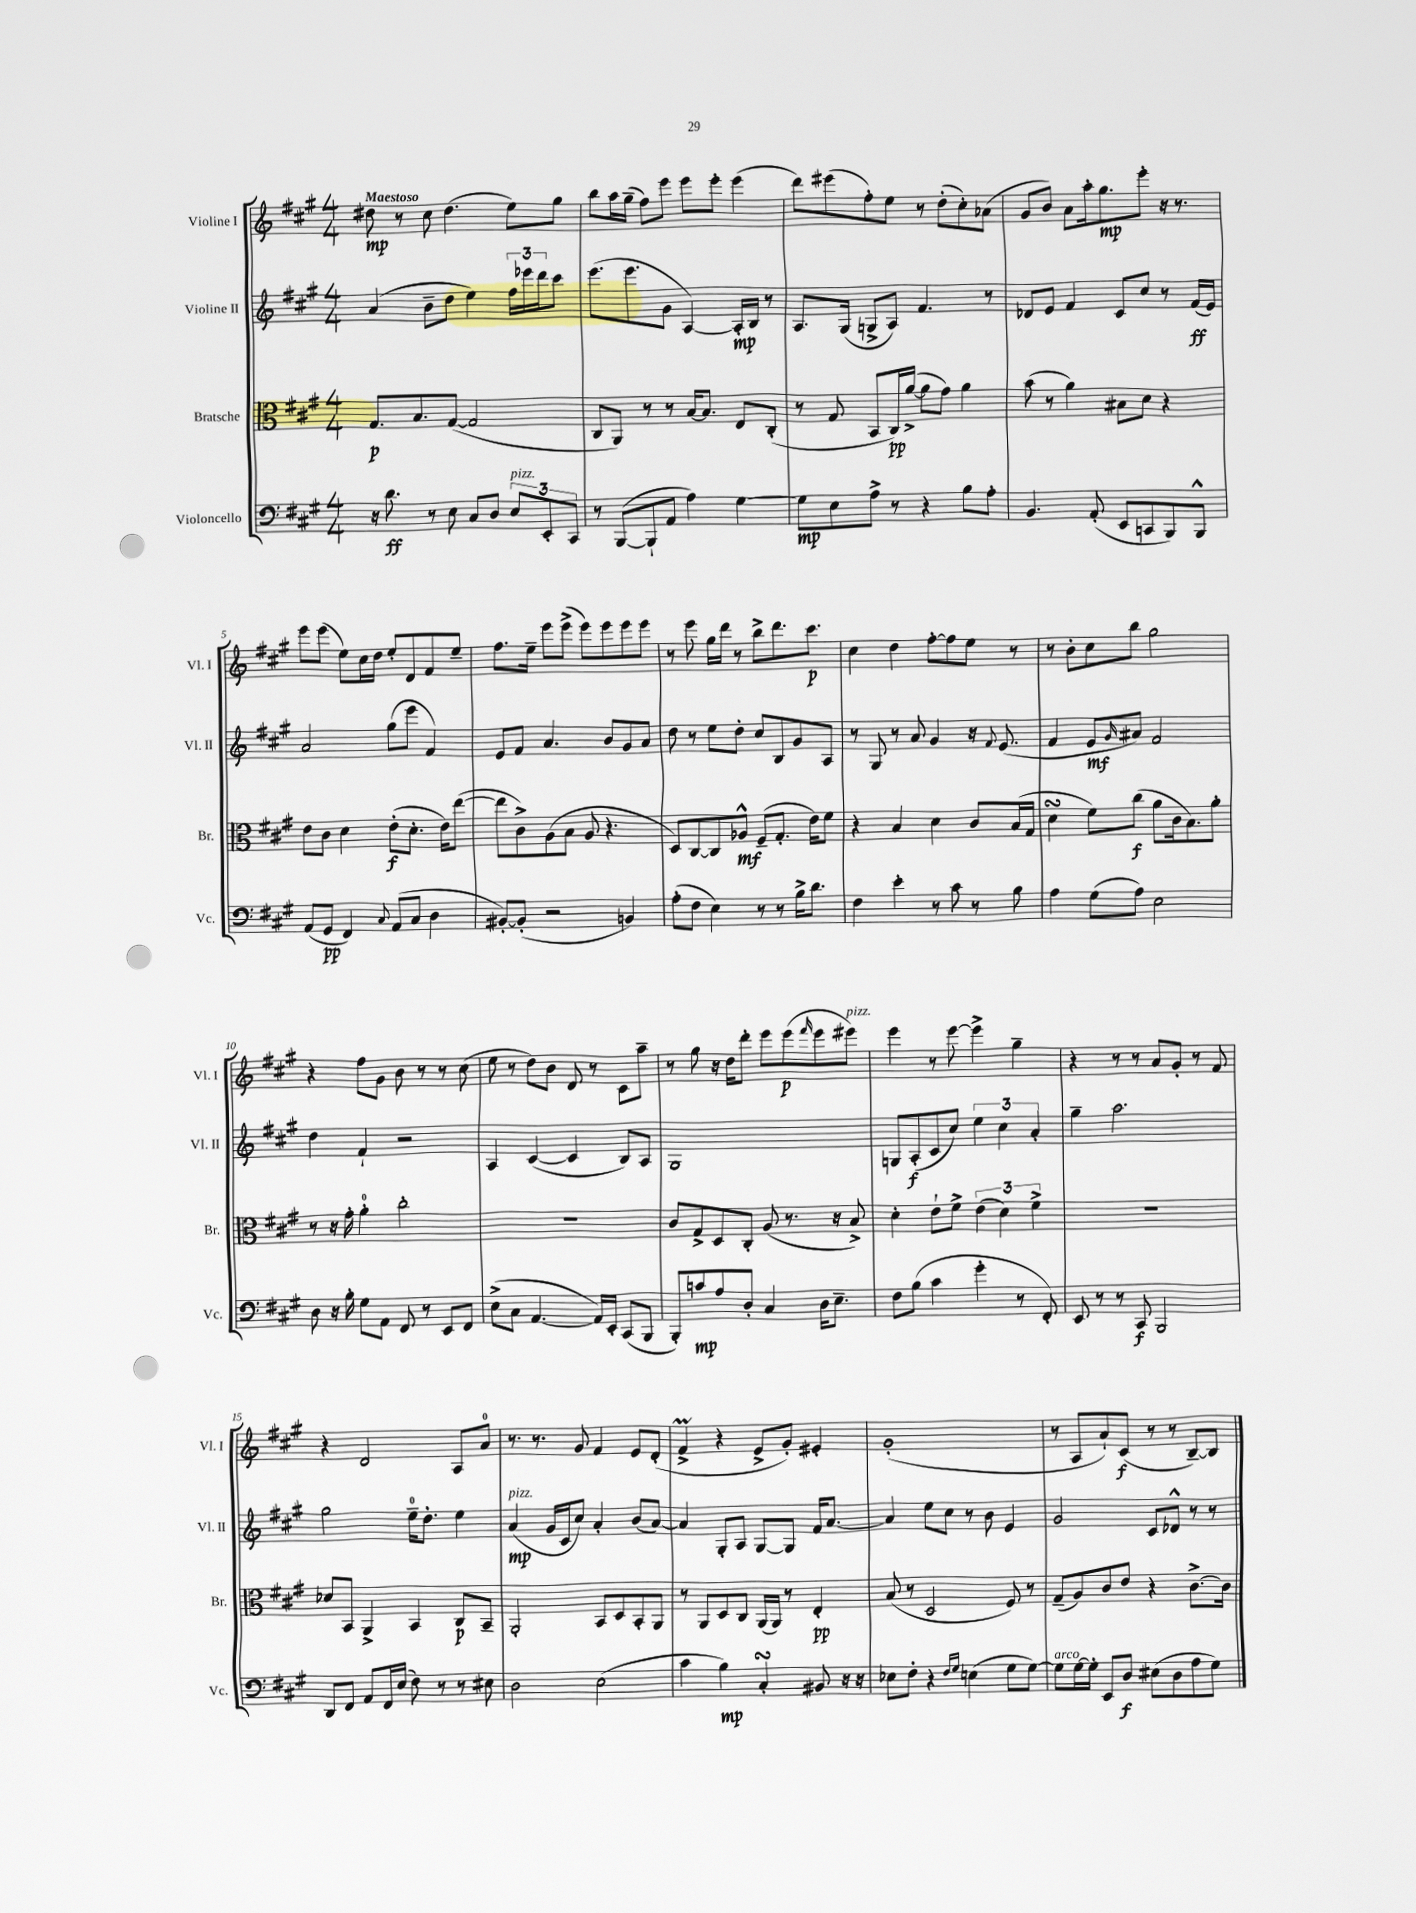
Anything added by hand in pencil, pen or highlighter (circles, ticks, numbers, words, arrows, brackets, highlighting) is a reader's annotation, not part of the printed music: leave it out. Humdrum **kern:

**kern	**kern	**kern	**kern
*staff4	*staff3	*staff2	*staff1
*clefF4	*clefC3	*clefG2	*clefG2
*k[f#c#g#]	*k[f#c#g#]	*k[f#c#g#]	*k[f#c#g#]
*M4/4	*M4/4	*M4/4	*M4/4
16r	8.G#/L	(4a/	8dd#\
8.d\	.	.	.
.	.	.	8r
.	8.B/	.	.
8r	.	8b~\L	8cc#\
8E\	([8G#/J	8dd\J	(4.dd#\
8C#/L	2G#/]	4ee\)	.
8D/J	.	.	.
12E/L	.	24ff#\LL	8ee\L)
.	.	24eee-\	.
12EE'/	.	24ddd\J	.
.	.	8ccc#\J	8gg#\J
12CC#/J	.	.	.
=	=	=	=
8r	8C#/L	(8.eee\L	8bb\L
([8BBB/L	8AA/J)	.	16aa\L
.	.	8.eee\	(16gg#~\JJ
8BBB`/]	8r	.	8ff#\L)
8AA/J	8r	8g#\J	8eee\J
4A\)	[16B/LK	[4A/)	8eee\L
.	8.B/]J	.	.
.	.	.	8eee'\J
[4G#\	8E/L	16A'/]LL	(4eee\
.	.	16B/JJ	.
.	(8C#'/J	8r	.
=	=	=	=
8G#\]L	8r	8.A/L	8ddd\L)
8E\	8G#/	.	(8eee#\
.	.	(16G#/Jk	.
8A^\J	8BB/L	8G^/L	8ff#'\)
8r	16C#/L)	8A/J)	8ee\J
.	([16a^/JJ	.	.
4r	8a\]L	4.f#/	8r
.	8g#\J)	.	(8dd'\L
8B\L	4a\	.	8cc#'\)
8A'\J	.	8r	(8a-\J
=	=	=	=
4.BB/	(8b\	8d-/L	8g#/L
.	8r	8e/J	8b/J)
.	4a\)	4f#/	8a\L
(8AA'/	.	.	16aa'\k
.	.	.	8.gg#\
8EE/L	8B#\L	8c#/L	.
8CC/	8d\J	8cc#/J	8eee'\J
8BBB/)	4r	8r	16r
.	.	.	8.r
8BBB^^/J	.	(16f#/LL	.
.	.	16e/JJ)	.
=	=	=	=
(8AA/L	8e\L	2a/	8eee\L
8GG#/J	8c#\J	.	(8eee\J
4FF#/)	4d\	.	8ee\L)
.	.	.	16cc#\L
.	.	.	16dd\JJ
8qqC#/	.	.	.
(8AA/L	(8e'\L	(8gg#\L	8ee'/L
8C#/J	8.d'\J	8eee\J	8d/
4D\	.	4f#/)	8f#/
.	16e\LK)	.	.
.	([8ee\J	.	8ee~/J
=	=	=	=
[8BB#'/L)	8ee\]L	8e/L	8.ff#\L
(8BB#'/]J	8c#^\)	8f#/J	.
.	.	.	16ee~\Jk
2r	(8A\	4.a/	8eee\L
.	8B\J	.	(8eee^\J
.	8A/	.	8eee\L)
.	4.r	8b/L	8eee\
4BB/)	.	8g#/	8eee\
.	.	8a/J	8eee\J
=	=	=	=
(8A'\L	8D/L)	8dd\	8r
8F#\J	[8C#/	8r	8eee\
4E\)	8C#/]	8ee\L	16gg#\LL
.	.	.	16ddd\JJ
.	8A-^^/J	8dd'\J	8r
8r	(8F#~/L	8cc#/L	8bb^\L
8r	8.G#'/J	8B/	8.ddd\
16B^\LK	.	8g#/	.
8.d\J	16e\LK)	.	8.ccc#\J
.	8f#\J	8A/J	.
=	=	=	=
4F#\	4r	8r	4cc#\
.	.	8G#/	.
4e'\	4B/	8r	4dd\
.	.	8a/	.
8r	4d\	4g#/	[8ff#'\L
8c#\	.	.	8ff#\]
8r	8c#/L	16r	8ee\J
.	.	8qqf#/	.
.	.	(8.e/	.
8B\	(16B/L	.	8r
.	16G#/JJ	.	.
=	=	=	=
4A\	4d\	4f#/	8r
.	.	.	8b'\L
(8G#\L	8f#\L)	8e/L	8cc#\
.	.	16qqg#/	.
8A\J)	(8cc#\J	8a#/J)	8bb\J
2E\	8a\L	2f#/	2gg#\
.	16c#\k	.	.
.	8.B\)	.	.
.	8a'\J	.	.
=	=	=	=
8D\	8r	4dd\	4r
16r	16r	.	.
16B'\	16g#'\	.	.
8G#\L	4a'\	4f#`/	8ff#\L
8AA\J	.	.	8g#\J
8FF#/	2cc#'\	2r	8b\
8r	.	.	8r
8EE/L	.	.	8r
8FF#/J	.	.	(8cc#\
=	=	=	=
(8E^\L	1r	4A/	8ee\
8C#\J	.	.	8r
[4.AA/	.	([4c#/	8dd\L)
.	.	.	8b\J
.	.	4c#/]	8d/
16AA/]LL)	.	.	8r
16EE'/JJ	.	.	.
(8CC#/L	.	8B/L)	8c#\L
8BBB/J	.	8A/J	8aa~\J
=	=	=	=
8BBB'/L)	8c#/L	1G#	8r
8c/	8G#^/	.	8gg#\
8A/	8D/	.	16r
.	.	.	16dd\LK
8D'/J	8C#'/J	.	8ddd'\J
4C#/	(8A/	.	8eee\L
.	8.r	.	(8eee\
.	.	.	16qqfff#/
16D\LK	.	.	8eee\
8.E~\J	16r	.	.
.	8B^/)	.	8eee#\J)
=	=	=	=
8F#\L	4d'\	8G/L	4eee\
(8B\J	.	(8A'/	.
4c#\	8e`\L	8c#/	8r
.	8f#^\J	8cc#/J)	[8eee\
4g#'\	(6e\	6ee\	4eee^\]
.	6d\)	6cc#\	.
8r	.	.	4gg#~\
.	6f#^\	6a'/	.
8FF#'/)	.	.	.
=	=	=	=
8EE/	1r	4gg#~\	4r
8r	.	.	.
8r	.	2.aa\	8r
8CC#/	.	.	8r
2BBB/	.	.	8a/L
.	.	.	8g#'/J
.	.	.	8r
.	.	.	8f#/
=	=	=	=
8DD/L	8d-/L	2gg#\	4r
8FF#/J	8BB/J	.	.
8AA/L	4AA^/	.	2d/
16FF#/L	.	.	.
(16E/JJ	.	.	.
8F#\)	4BB/	16ee~\LK	.
.	.	8.dd'\J	.
8r	.	.	.
8r	8C#/L	4ee\	8A/L
8E#\	8BB~/J	.	8a/J
=	=	=	=
2D\	2AA'/	(4a/	8.r
.	.	.	8.r
.	.	16g#/LL	.
.	.	16c#/J	.
.	.	8cc#/J)	8g#/
(2E\	8BB/L	4a'/	4f#/
.	8D/	.	.
.	8BB'/	(8b/L	8e/L
.	8AA/J	[8a/J)	(8d'/J
=	=	=	=
4c#\	8r	4a/]	4f#^/
.	8AA/L	.	.
4B\)	8D/	8G#'/L	4r
.	8C#/J	8A/J	.
4C#'/	(16AA/LL	[8G#/L	8e^/L
.	16AA/JJ)	.	.
.	8r	8G#/]J	8g#'/J)
8BB#/	4E'/	16f#/LK	4e#'/
.	.	[8.a/J	.
16r	.	.	.
16r	.	.	.
=	=	=	=
8E-\L	(8B/	4a/]	(1g#'
8F#'\J	8r	.	.
4r	2D/	8ee\L	.
.	.	8cc#\J	.
16qqF#/LL	.	.	.
16qqG#/JJ	.	.	.
(4E\	.	8r	.
.	.	8b\	.
8G#\L	8F#/)	4e/	.
[8G#\J)	8r	.	.
=	=	=	=
8G#\]L	(8G#~/L	2g#/	8r
[16G#\L	8A/)	.	8A/L
16G#'\]JJ	.	.	.
8EE/L	8c#/	.	8a`/)
8D/J	8e/J	.	(8c#/J
(8E#\L	4r	8c#/L	8r
8D\	.	8d-^^/J	8r
8A\	[8.c#^\L	8r	[8B~/L)
8G#\J)	.	8r	8B/]J
.	16c#\]Jk	.	.
==	==	==	==
*-	*-	*-	*-
